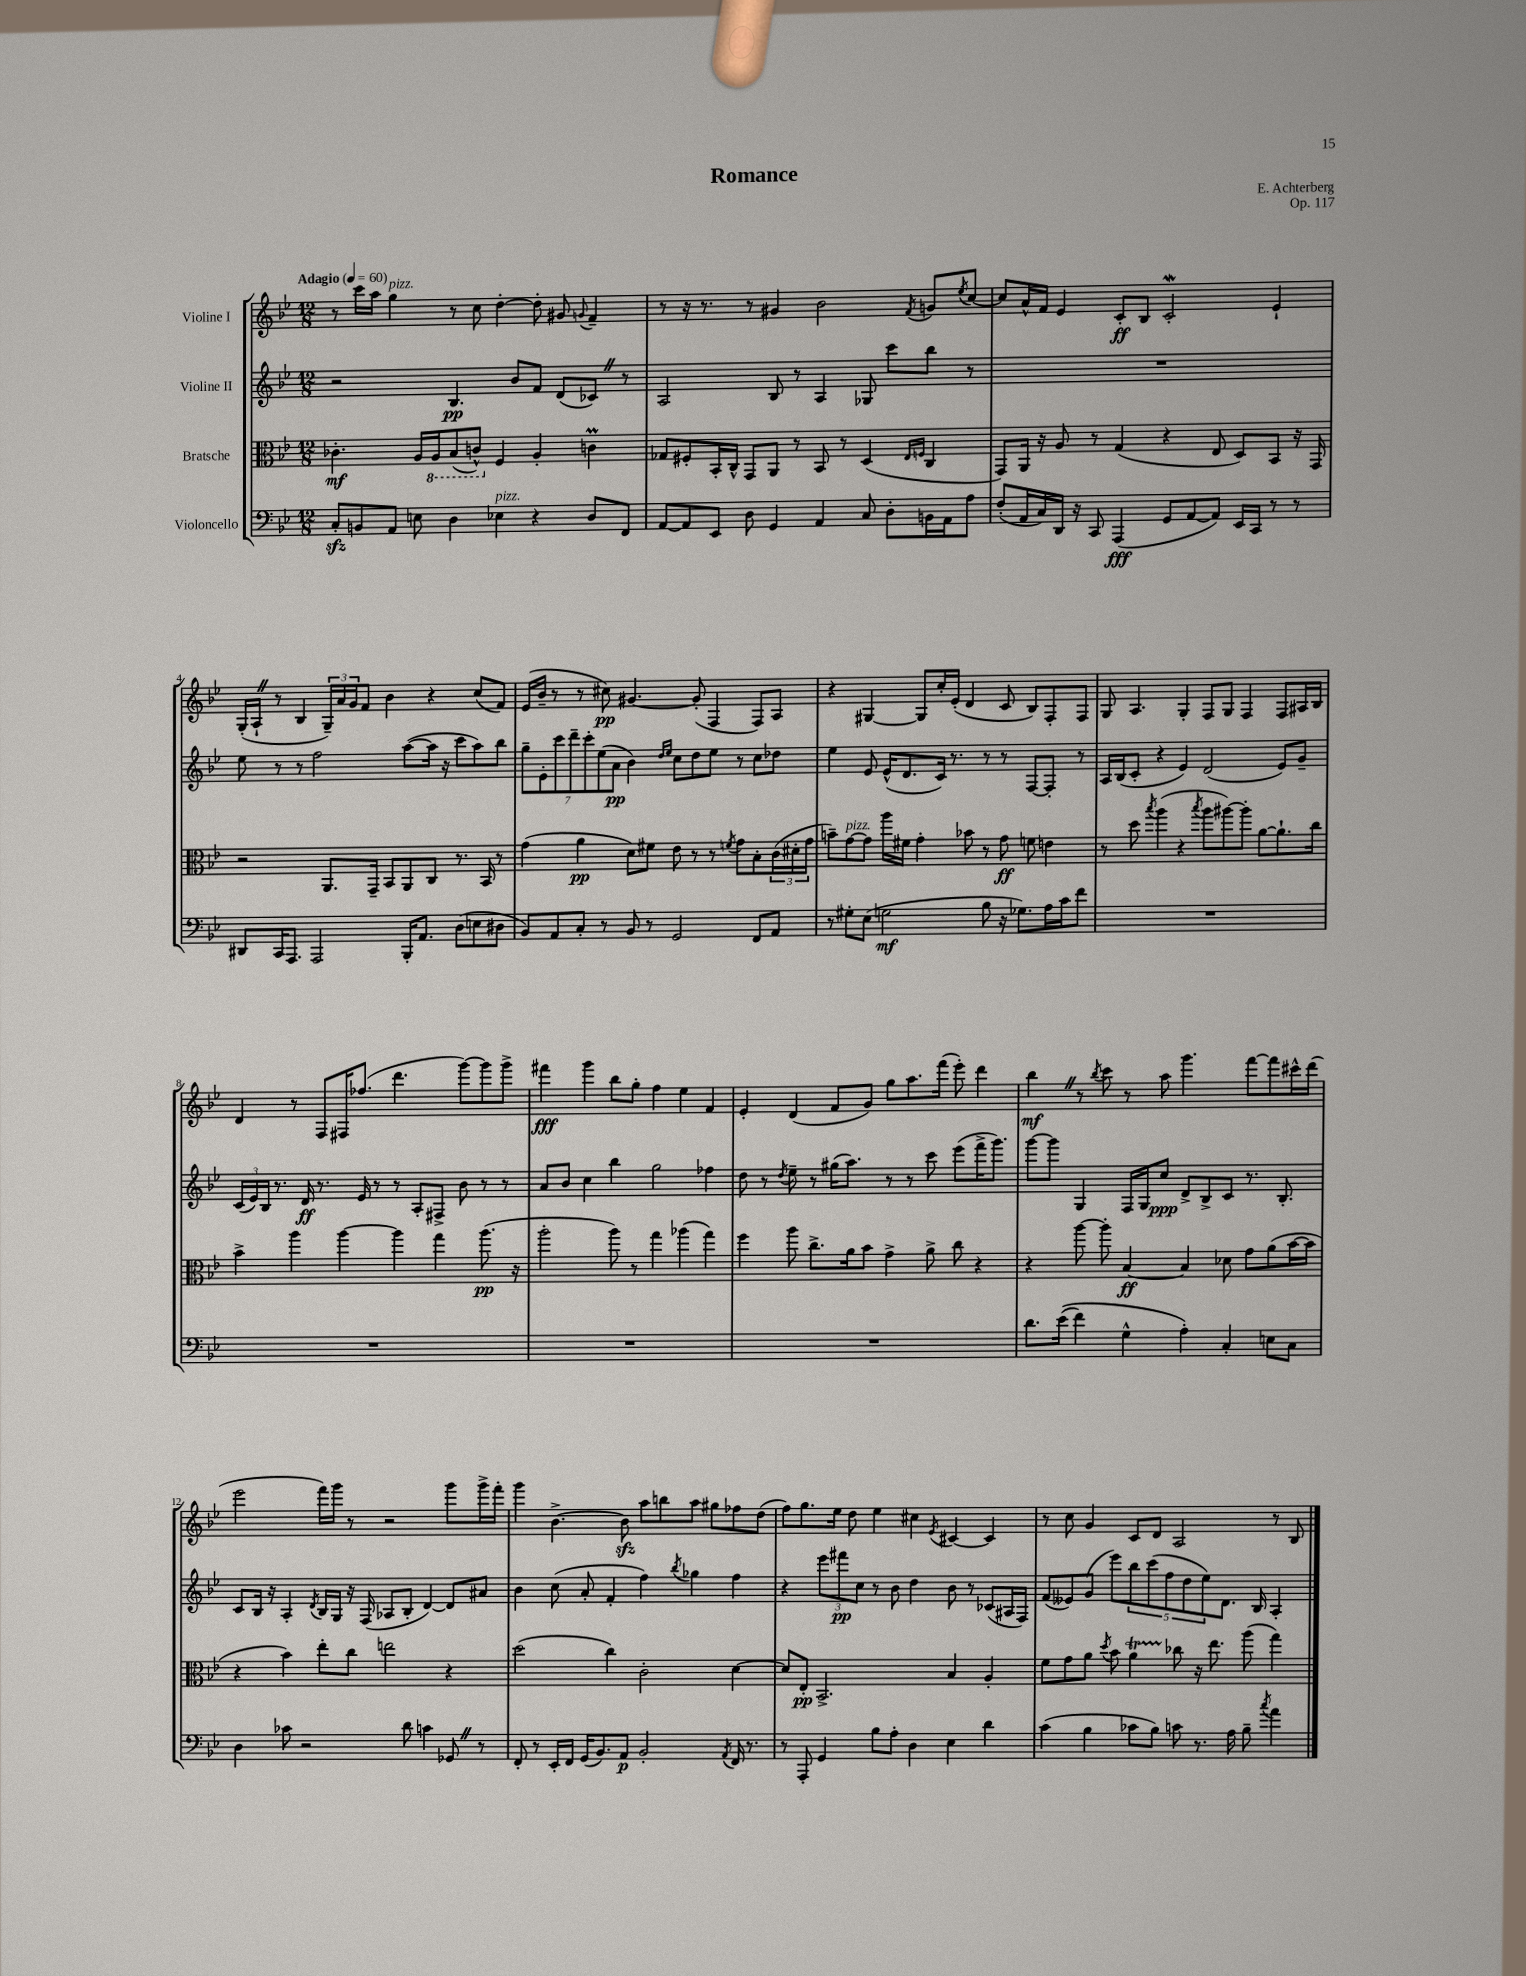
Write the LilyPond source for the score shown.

\header { title = "Romance" composer = "E. Achterberg" opus = "Op. 117" }
<<
\new StaffGroup <<
\new Staff = "s0" \with { instrumentName = "Violine I" } {
    \clef treble \key bes \major \numericTimeSignature \time 12/8 \tempo "Adagio" 4 = 60
    r8 c'''16 a''16 g''4^\markup { \italic "pizz." } r8 c''8 d''4~-. d''8-. gis'8 \appoggiatura { g'8 } f'4-- |
    r8 r16 r8. r8 gis'4 bes'2 \acciaccatura { f'8 } g'8 \acciaccatura { ees''8 } c''8~ |
    c''8 a'16-^ f'16 ees'4 c'8-.\ff bes8 c'2-.\mordent ees'4-! |
    g16-.( a16-! \once \override BreathingSign.text = \markup { \musicglyph "scripts.caesura.straight" } \breathe r8 bes4 \tuplet 3/2 { g16--) a'16 g'16 } f'8 bes'4 r4 c''8( f'8) |
    ees'16( bes'16-- r8 r8 cis''8\pp) gis'4.~ gis'8-.( f4 f8) a8 |
    r4 gis4~ gis8 c''16-. ees'16-.( d'4 c'8 bes8) f8-. f8 |
    g8 a4. g4-. f8 g8 f4 f8 ais16 bes16 |
    d'4 r8 f8 fis16 fes''8.( d'''4. g'''8~) g'''8 g'''8-> |
    fis'''4\fff g'''4 bes''8 g''8-. f''4 ees''4 f'4 |
    ees'4-. d'4( f'8 g'8) g''8 a''8. f'''16( ees'''8-.) d'''4 |
    bes''4\mf \once \override BreathingSign.text = \markup { \musicglyph "scripts.caesura.straight" } \breathe r8 \acciaccatura { bes''8 } c'''8 r8 a''8 g'''4. f'''8~ f'''8 cis'''16-^ d'''16( |
    ees'''2 f'''16) g'''16 r8 r2 g'''8 g'''16-> f'''16-. |
    g'''4 bes'4.~-> bes'8\sfz a''8 b''8 a''8 gis''8 fes''8 d''8( |
    f''8) g''8. ees''16 d''8 ees''4 cis''4 \acciaccatura { ees'8 } cis'4~ cis'4 |
    r8 c''8 g'4 c'8 d'8 a2 r8 bes8 \bar "|." |
}
\new Staff = "s1" \with { instrumentName = "Violine II" } {
    \clef treble \key bes \major \numericTimeSignature \time 12/8
    r2 bes4.\pp bes'8 f'8 d'8( ces'8) \once \override BreathingSign.text = \markup { \musicglyph "scripts.caesura.straight" } \breathe r8 |
    a2 bes8 r8 a4 ges8 c'''8 bes''8 r8 |
    R1. |
    ees''8 r8 r8 f''2 a''8~( a''16 r16 c'''8 a''8) bes''8 |
    \tuplet 7/4 { g''8-- ees'8-. c'''8 d'''8-- c'''8-. ees''8( a'8\pp } bes'4) \grace { d''16 ees''16 } c''8 d''8 ees''8 r8 c''8 des''8 |
    ees''4 ees'8 ees'16-^( d'8. c'16) r8. r8 r8 f8~ f8-. r8 |
    a16 bes16( c'8-. r4 ees'4) d'2( ees'8) g'8-- |
    \tuplet 3/2 { c'16( ees'16) bes16 } r8. d'16\ff r8. ees'16 r8 r8 a8-. fis8-> bes'8 r8 r8 |
    a'8 bes'8 c''4 bes''4 g''2 fes''4 |
    d''8 r8 \acciaccatura { d''8 } ees''8-- r8 gis''16( a''8.) r8 r8 c'''8 ees'''8( f'''16-> g'''8.) |
    g'''8~ g'''8 g4 f16 g16 c''8\ppp d'8-> bes8-> c'8 r8. bes8.-. |
    c'8 bes16 r16 a4-. \acciaccatura { d'8 } bes16 g16 r16 f16( aes8 bes8-. d'4~) d'8 ais'8 |
    bes'4 c''8( a'8-. f'4-. f''4) \acciaccatura { bes''8 } ges''4 f''4 |
    r4 \tuplet 3/2 { ees'''8 fis'''8\pp c''8 } r8 bes'8 d''4 bes'8 r8 ces'8( ais16 f16) |
    f'8( eeses'8) g'8( ees'''8) \tuplet 5/4 { bes''8 c'''8( f''8 d''8 ees''8) } d'8. bes16 a4-. \bar "|." |
}
\new Staff = "s2" \with { instrumentName = "Bratsche" } {
    \clef alto \key bes \major \numericTimeSignature \time 12/8
    ces'4.-.\mf a16 \ottava #-1 a,16 bes,8( c!8-^) \ottava #0 f4 a4-. c'4\prall |
    ges8 fis8-. bes,16-. c16-^ g,8 a,8 r8 bes,8 r8 d4( \grace { ees16 f16 } c4 |
    g,8) a,16 r16 a8 r8 g4( r4 ees8 d8) bes,8 r16 g,16 |
    r2 a,8. g,16-- bes,8 a,8 c8 r8. bes,16 r8 |
    g'4( a'4\pp d'8) fis'8 ees'8 r8 r8 \acciaccatura { f'8 } g'8 bes8-. \tuplet 3/2 { c'16( dis'16-. g'16 } |
    b'8--) g'8~^\markup { \italic "pizz." } g'8 a''16 fis'16 g'4-. bes'8 r8 g'8\ff f'8 e'4 |
    r8 d''8 \acciaccatura { bes''8 } a''4( r4 \acciaccatura { bes''8 } a''8 ais''8~) ais''8-. a'8~ a'8.-! c''16 |
    bes'4-> a''4 a''4~ a''4 g''4 a''8.\pp( r16 |
    a''2-. a''8) r8 g''4 aes''4( g''4) |
    f''4 a''8 c''8.-> a'16 bes'8 g'4-> a'8-> c''8 r4 |
    r4 a''8~ a''8-. bes4~\ff bes4 des'8 g'8 a'8( bes'16~ bes'16 |
    r4 bes'4) ees''8-. c''8 e''2 r4 |
    d''2( c''4) c'2-. d'4~ |
    d'8 ees8-.\pp bes,2.-> bes4 a4-. |
    f'8 g'8 a'8 \acciaccatura { d''8 } bes'8 a'4\startTrillSpan ces''8\stopTrillSpan r16 ees''8. a''8( g''4) \bar "|." |
}
\new Staff = "s3" \with { instrumentName = "Violoncello" } {
    \clef bass \key bes \major \numericTimeSignature \time 12/8
    c8-.\sfz b,8 a,8 e8 d4 ees4^\markup { \italic "pizz." } r4 d8 f,8 |
    a,8~ a,8 ees,8 d8 g,4 a,4 c8 d8-. b,16 a,16 a8 |
    f8-.( a,16 c16) d,16 r16 c,8 a,,4\fff( g,8 a,8~ a,8) ees,16 c,16 r8 r8 |
    dis,8 c,16 a,,8. a,,2 bes,,16-. a,8. d8( e8 dis8 |
    bes,8) a,8 c8-. r8 bes,8 r8 g,2 f,8 a,8 |
    r8 gis8-. ees8( g2\mf bes8 r16 ges8.) a16 c'16 f'8 |
    R1. |
    R1. |
    R1. |
    R1. |
    d'8. ees'16(\( f'4) g4-^ a4-.\) c4-. e8 c8 |
    d4 ces'8 r2 d'8 c'4 ges,8 \once \override BreathingSign.text = \markup { \musicglyph "scripts.caesura.straight" } \breathe r8 |
    f,8-. r8 ees,16-. f,16 g,16( bes,8.) a,8\p bes,2-. \acciaccatura { a,8 } f,16 r8. |
    r8 a,,8-. g,4 bes8 a8-. d4 ees4 d'4 |
    c'4( bes4 ces'8 bes8) c'8 r8. a16 bes8-- \acciaccatura { c''8 } a'4 \bar "|." |
}
>>
>>
